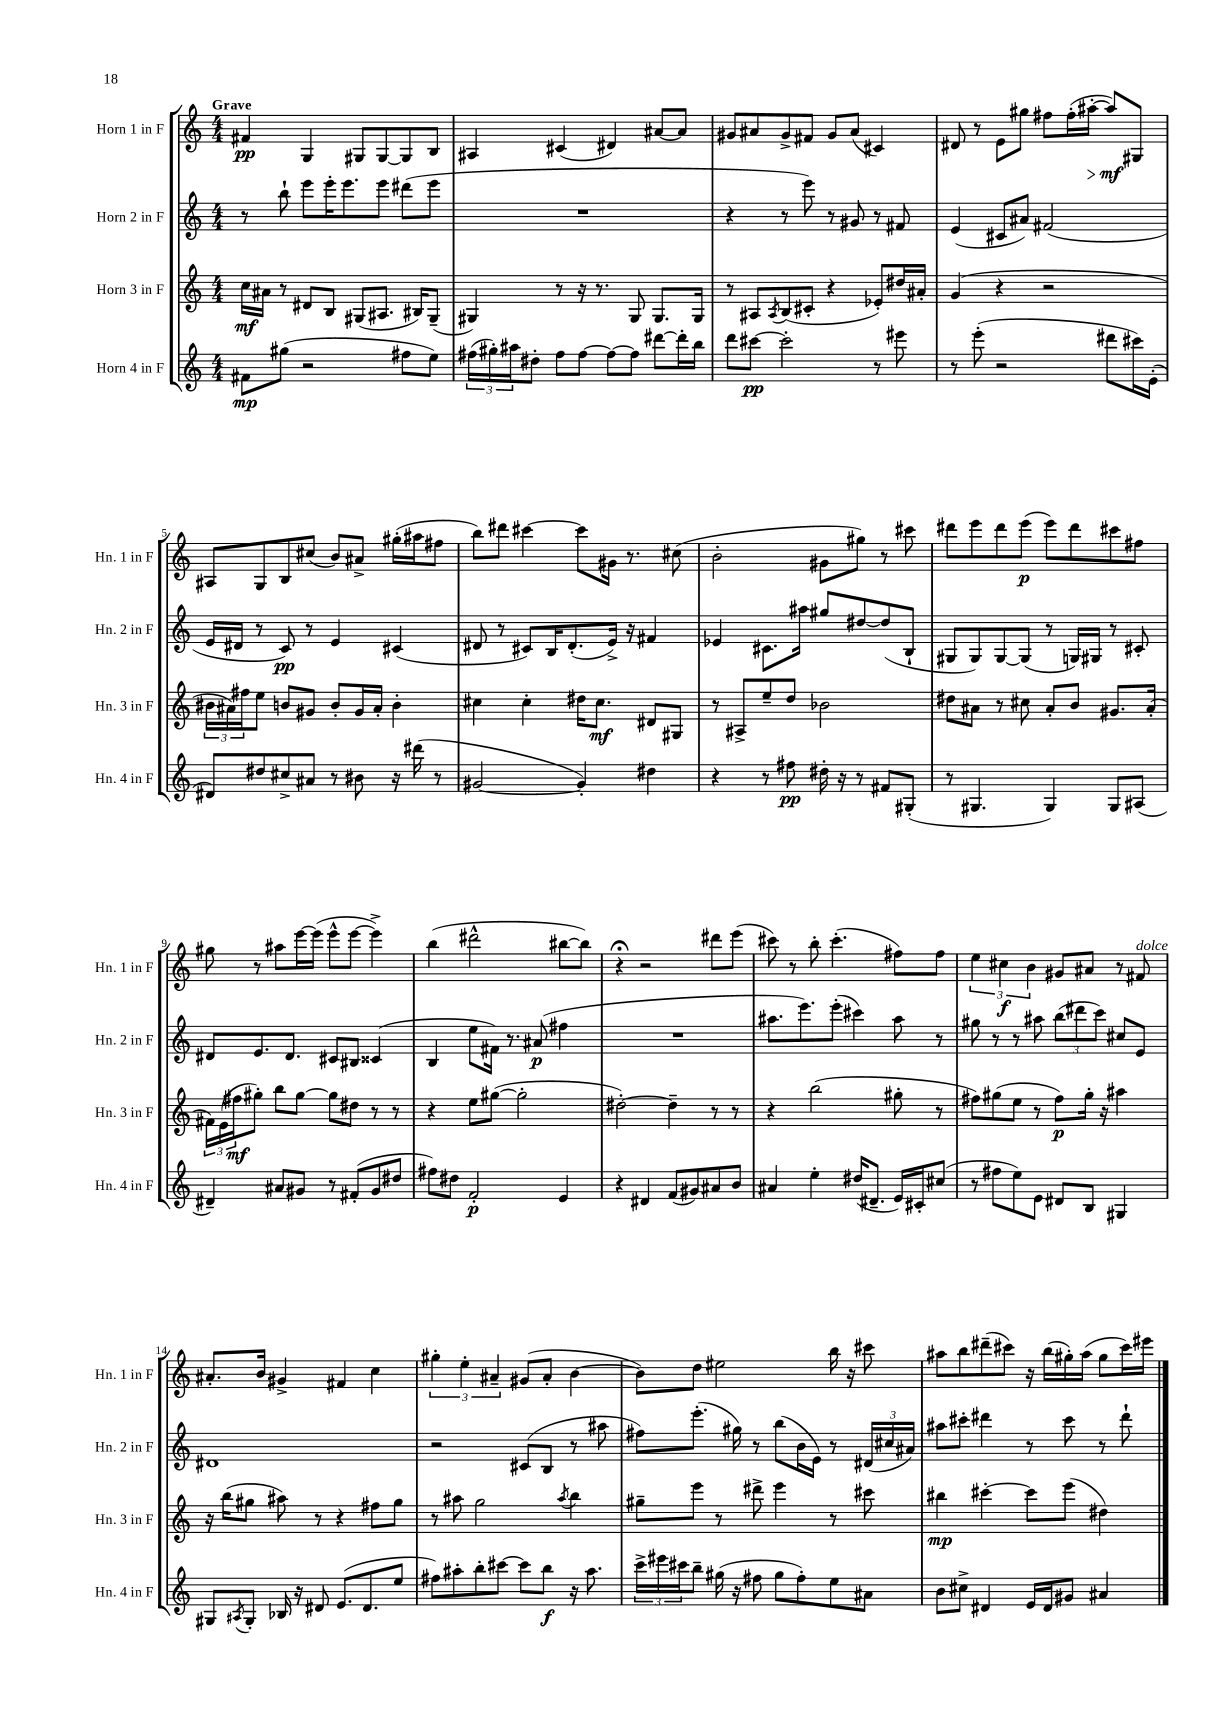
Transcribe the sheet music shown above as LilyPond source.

<<
\new StaffGroup <<
\new Staff = "s0" \with { instrumentName = "Horn 1 in F" shortInstrumentName = "Hn. 1 in F" } {
    \clef treble \key c \major \numericTimeSignature \time 4/4 \tempo "Grave"
    fis'4\pp g4 gis8 gis8~ gis8 b8 |
    ais4 cis'4( dis'4) ais'8~ ais'8 |
    gis'8 ais'8 gis'8-> fis'8 gis'8 ais'8( cis'4) |
    dis'8 r8 e'8 gis''8 fis''8 fis''16-.( ais''16~-.\> ais''8\mf\!) gis8 |
    ais8 g8 b8 cis''8( b'8) ais'8-> gis''16-.( ais''16 fis''8 |
    b''8) dis'''8 cis'''4~ cis'''8 gis'16 r8. cis''8( |
    b'2-. gis'8 gis''8) r8 cis'''8 |
    dis'''8 e'''8 dis'''8 e'''8\p( e'''8) dis'''8 cis'''8 fis''8 |
    gis''8 r8 ais''8 e'''16~ e'''16( e'''8-^ e'''8~ e'''4->) |
    b''4( dis'''2-^ bis''8~ bis''8) |
    r4\fermata r2 dis'''8 e'''8( |
    cis'''8) r8 b''8-. cis'''4.-.( fis''8) fis''8 |
    \tuplet 3/2 { e''4 cis''4\f b'4 } gis'8 ais'8 r8 fis'8^\markup { \italic "dolce" } |
    ais'8.-. b'16 gis'4-> fis'4 c''4 |
    \tuplet 3/2 { gis''4-. e''4-. ais'4-- } gis'8( ais'8-. b'4~ |
    b'8) d''8 eis''2 b''16 r16 cis'''8 |
    ais''8 b''8 dis'''8--( cis'''8) r16 b''16( gis''16-.) ais''16( gis''8 cis'''16) eis'''16 \bar "|." |
}
\new Staff = "s1" \with { instrumentName = "Horn 2 in F" shortInstrumentName = "Hn. 2 in F" } {
    \clef treble \key c \major \numericTimeSignature \time 4/4
    r8 b''8-! e'''8 e'''16-. e'''8. e'''8 dis'''8( e'''8 |
    R1 |
    r4 r8 e'''8) r8 gis'8 r8 fis'8 |
    e'4( cis'8 ais'8) fis'2( |
    e'16 dis'16 r8 c'8\pp) r8 e'4 cis'4( |
    dis'8 r8 cis'8) b16 dis'8.-.( e'16->) r16 fis'4 |
    ees'4 cis'8. ais''16 gis''8 dis''8~ dis''8( b8-! |
    gis8 gis8) gis8~ gis8( r8 g16) gis16 r8 cis'8-. |
    dis'8 e'8. dis'8. cis'8 bis8 cisis'4( |
    b4 e''8 fis'16) r8. ais'8\p( fis''4 |
    R1 |
    ais''8. e'''8.) e'''8-.( cis'''4) ais''8 r8 |
    gis''8 r8 r8 ais''8 \tuplet 3/2 { b''8( dis'''8 c'''8) } cis''8 e'8 |
    dis'1 |
    r2 cis'8( b8 r8 ais''8 |
    fis''8) e'''8.-.( gis''16) r8 b''8( b'16 e'16) r8 \tuplet 3/2 { dis'16( cis''16 ais'16) } |
    ais''8 cis'''8-. dis'''4 r8 cis'''8 r8 dis'''8-! \bar "|." |
}
\new Staff = "s2" \with { instrumentName = "Horn 3 in F" shortInstrumentName = "Hn. 3 in F" } {
    \clef treble \key c \major \numericTimeSignature \time 4/4
    c''16\mf ais'16 r8 dis'8 b8 gis8( ais8. bis16) gis8--( |
    gis4) r8 r16 r8. gis8 gis8. gis16 |
    r8 ais8 \acciaccatura { ais8 } b8( cis'8-. r4 ees'8-.) dis''16 ais'16-. |
    g'4( r4 r2 |
    \tuplet 3/2 { bis'16 ais'16) fis''16 } e''8 b'8 gis'8 b'8-. gis'16 ais'16-. b'4-. |
    cis''4 cis''4-. dis''16 cis''8.\mf dis'8 gis8 |
    r8 ais8-> e''8-- d''8 bes'2 |
    dis''8 ais'8 r8 cis''8 ais'8-. b'8 gis'8. ais'16-.( |
    \tuplet 3/2 { fis'16) e'16( fis''16\mf } gis''8-.) b''8 gis''8~ gis''8 dis''8 r8 r8 |
    r4 e''8 gis''8~( gis''2-. |
    dis''2~-.) dis''4-- r8 r8 |
    r4 b''2( gis''8-. r8 |
    fis''8) gis''8( e''8 r8 fis''8\p) gis''16-. r16 ais''4 |
    r16 b''16( gis''8 ais''8) r8 r4 fis''8 gis''8 |
    r8 ais''8 g''2 \acciaccatura { ais''8 } b''4 |
    gis''8-- e'''8 r8 dis'''8-> e'''4 r8 cis'''8 |
    bis''4\mp cis'''4~-. cis'''8 e'''8( dis''4) \bar "|." |
}
\new Staff = "s3" \with { instrumentName = "Horn 4 in F" shortInstrumentName = "Hn. 4 in F" } {
    \clef treble \key c \major \numericTimeSignature \time 4/4
    fis'8\mp gis''8( r2 fis''8 e''8) |
    \tuplet 3/2 { fis''16( gis''16-.) ais''16 } dis''8-. fis''8 fis''8~ fis''8~ fis''8 dis'''8~ dis'''16-. b''16 |
    d'''8 cis'''8~\pp cis'''2-. r8 eis'''8 |
    r8 e'''8-.( r2 dis'''8 cis'''16) e'16-.( |
    dis'8) dis''8 cis''8-> ais'8 r8 bis'8 r16 dis'''16( r8 |
    gis'2~ gis'4-.) dis''4 |
    r4 r8 fis''8\pp dis''16-. r16 r8 fis'8 gis8-.( |
    r8 gis4. gis4) gis8 ais8( |
    dis'4--) ais'8 gis'8 r8 fis'8-.( gis'8 dis''8 |
    fis''8) dis''8 f'2-.\p e'4 |
    r4 dis'4 f'8( gis'8) ais'8 b'8 |
    ais'4 e''4-. dis''16( dis'8.-- e'16) cis'16-. cis''8( |
    r8 fis''8 e''8) e'8 dis'8 b8 gis4 |
    gis8 \acciaccatura { ais8 } gis8-. bes16 r16 dis'8 e'8.( dis'8. e''8 |
    fis''8) ais''8-. b''8-. cis'''8~ cis'''8 b''8\f r16 ais''8. |
    \tuplet 3/2 { c'''16-> eis'''16 cis'''16 } b''8-- gis''16( r16 fis''8 gis''8 fis''8-.) e''8 ais'8 |
    b'8 cis''8-> dis'4 e'16 dis'16 gis'8 ais'4 \bar "|." |
}
>>
>>
